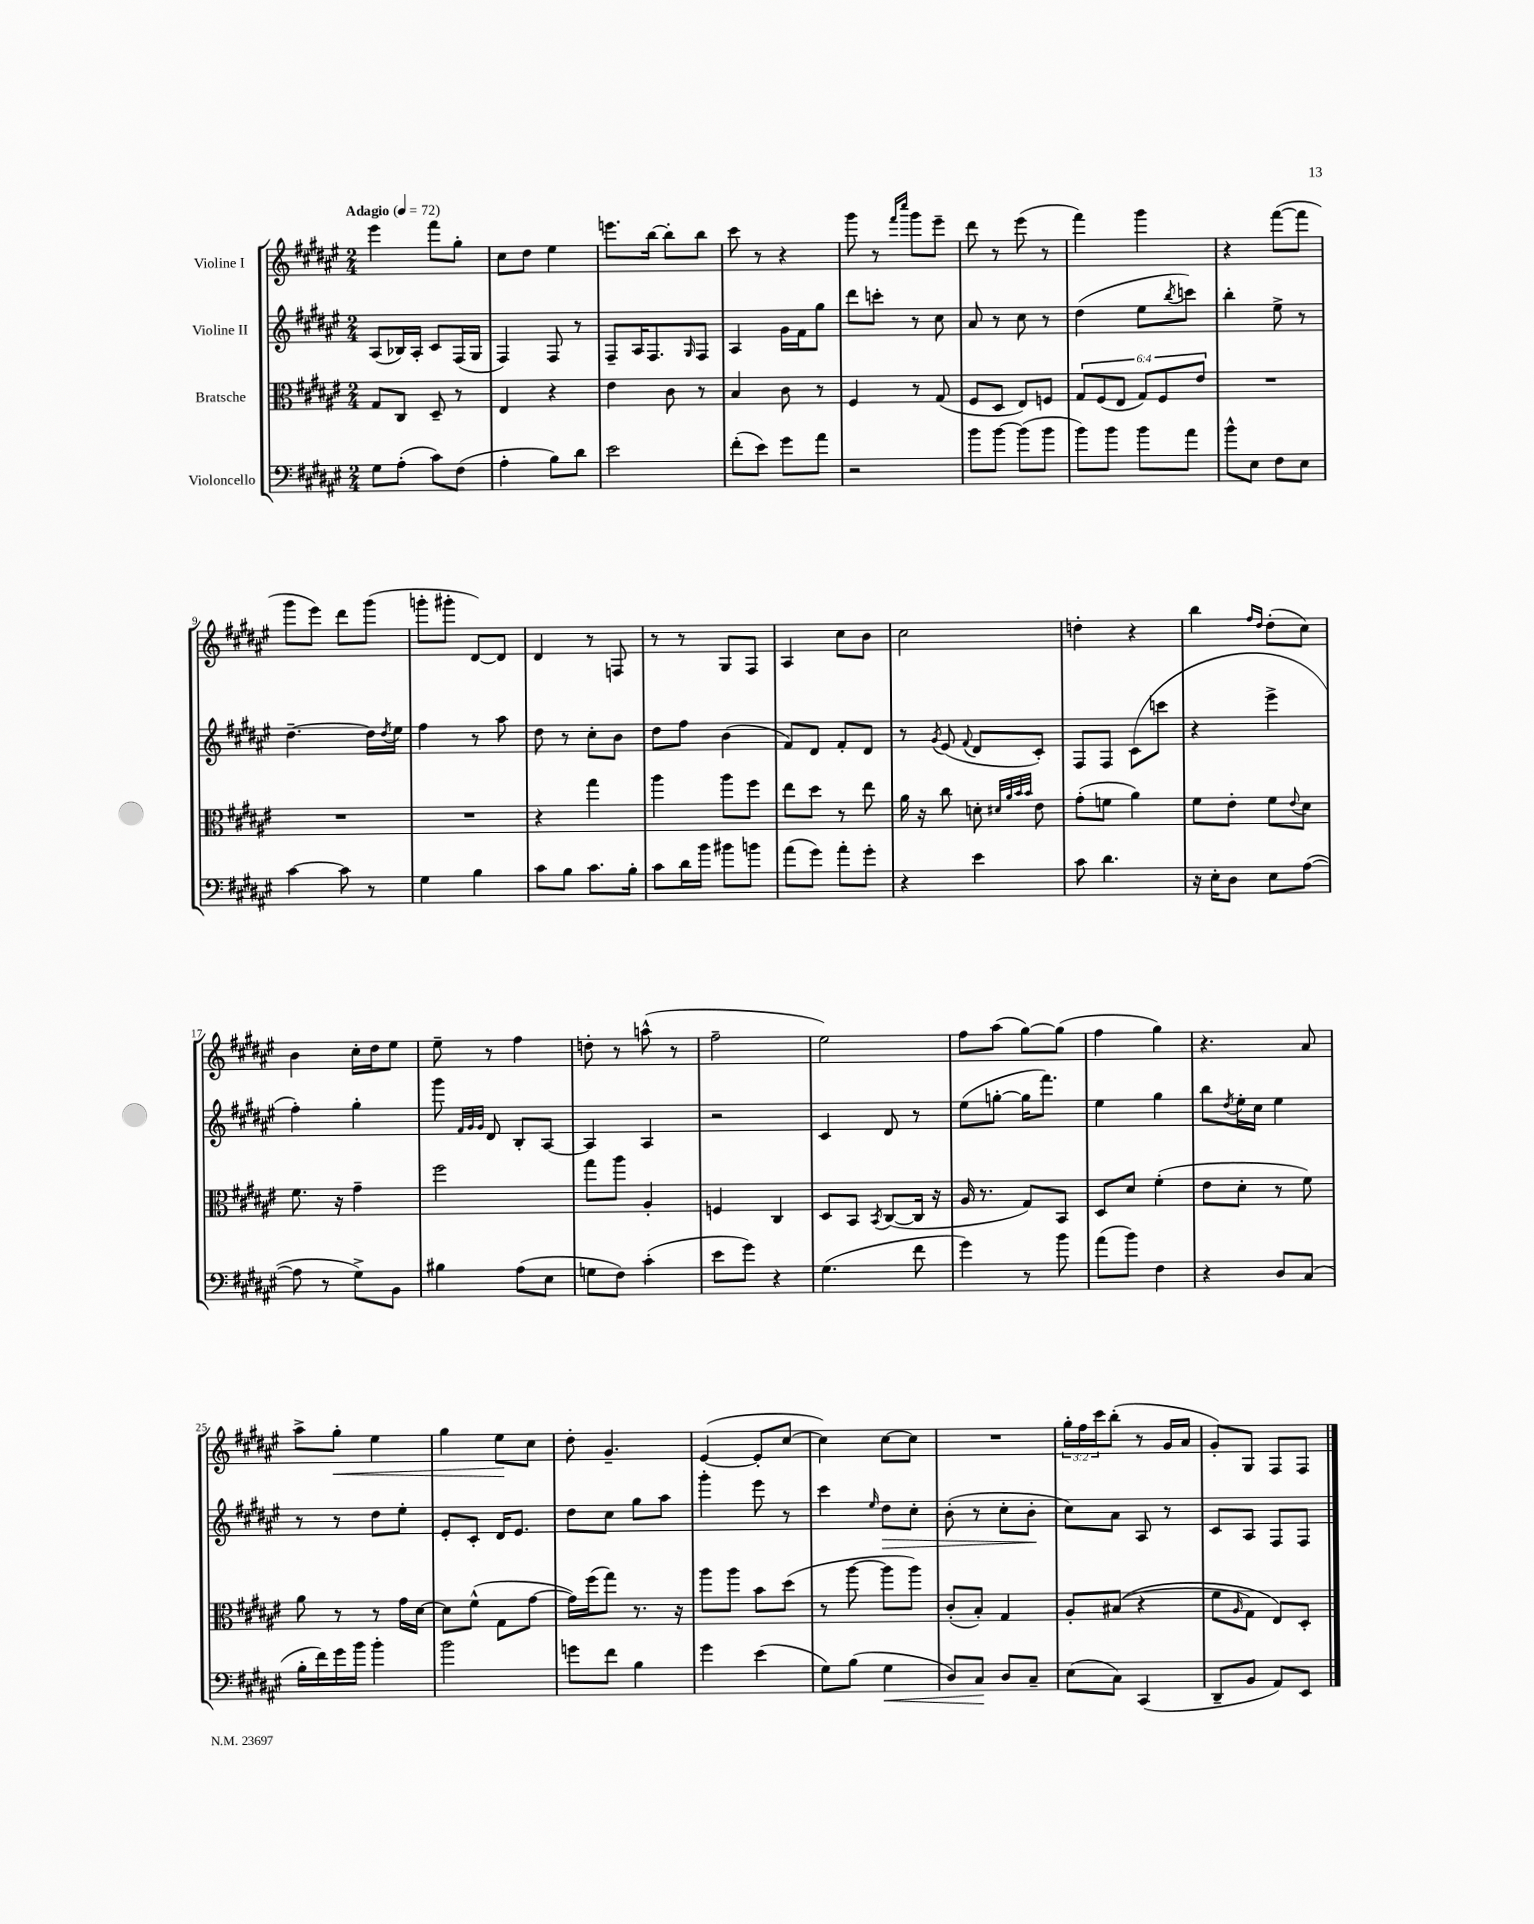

**kern	**dynam	**kern	**kern	**dynam	**kern	**dynam
*part4	*part4	*part3	*part2	*part2	*part1	*part1
*staff4	*staff4	*staff3	*staff2	*staff2	*staff1	*staff1
*I"Violoncello	*	*I"Bratsche	*I"Violine II	*	*I"Violine I	*
*clefF4	*	*clefC3	*clefG2	*	*clefG2	*
*k[f#c#g#d#a#e#]	*	*k[f#c#g#d#a#e#]	*k[f#c#g#d#a#e#]	*	*k[f#c#g#d#a#e#]	*
*M2/4	*	*M2/4	*M2/4	*	*M2/4	*
*MM72	*	*MM72	*MM72	*	*MM72	*
=1	=1	=1	=1	=1	=1	=1
!	!	!	!	!	!LO:TX:a:B:t=Adagio	!
8G#\L	.	8G#/L	(8A#/L	.	4eee#\	.
(8A#'\J	.	8C#/J	16B-X/L)	.	.	.
.	.	.	16A#'/JJ	.	.	.
8c#\L)	.	8D#~/	8c#/L	.	8fff#\L	.
(8F#\J	.	8r	(16F#/L	.	8gg#'\J	.
.	.	.	16G#/JJ	.	.	.
=2	=2	=2	=2	=2	=2	=2
4A#'\	.	4E#/	4F#/)	.	8cc#\L	.
.	.	.	.	.	8dd#\J	.
8B\L)	.	4r	8F#/	.	4ee#\	.
8d#\J	.	.	8r	.	.	.
=3	=3	=3	=3	=3	=3	=3
2e#\	.	4e#\	8F#~/L	.	8.eeen\L	.
.	.	.	16A#/K	.	.	.
.	.	.	8.F#/	.	[16bb\Jk	.
.	.	8c#\	.	.	8bb'\L]	.
.	.	.	16qqG#/	.	.	.
.	.	8r	8F#/J	.	8bb\J	.
=4	=4	=4	=4	=4	=4	=4
(8f#'\L	.	4B/	4A#/	.	8ccc#\	.
8e#\J)	.	.	.	.	8r	.
8g#\L	.	8c#\	16g#\LL	.	4r	.
.	.	.	16f#\J	.	.	.
8a#\J	.	8r	8gg#\J	.	.	.
=5	=5	=5	=5	=5	=5	=5
2r	.	4F#/	8ddd#\L	.	8ggg#\	.
.	.	.	8cccn'\J	.	8r	.
.	.	.	.	.	16qqfff#/LL	.
.	.	.	.	.	16qqcccc#/JJ	.
.	.	8r	8r	.	8ggg#\L	.
.	.	(8G#/	8cc#\	.	8eee#~\J	.
=6	=6	=6	=6	=6	=6	=6
8b\L	.	8F#/L	8a#/	.	8ddd#\	.
[8b\J	.	8D#/J	8r	.	8r	.
(8b\L]	.	8E#/L)	8cc#\	.	(8eee#\	.
8b\J	.	8Fn/J	8r	.	8r	.
=7	=7	=7	=7	=7	=7	=7
8b\L)	.	12G#/L	(4dd#\	.	4fff#\)	.
.	.	(12F#/	.	.	.	.
8b\J	.	.	.	.	.	.
.	.	12E#/J	.	.	.	.
8b\L	.	12G#/L)	8ee#\L	.	4ggg#\	.
.	.	12F#/	.	.	.	.
.	.	.	8qbb/	.	.	.
8a#\J	.	.	8cccn\J)	.	.	.
.	.	12e#/J	.	.	.	.
=8	=8	=8	=8	=8	=8	=8
8b^^\L	.	2r	4bb'\	.	4r	.
8E#\J	.	.	.	.	.	.
8F#\L	.	.	8ee#^\	.	([8fff#\L	.
8E#\J	.	.	8r	.	8fff#\J]	.
!!LO:LB:g=z
=9	=9	=9	=9	=9	=9	=9
[4c#\	.	2r	[4.dd#~\	.	8ggg#\L	.
.	.	.	.	.	8eee#\J)	.
8c#\]	.	.	.	.	8ddd#\L	.
8r	.	.	16dd#\LL]	.	(8ggg#\J	.
.	.	.	8qdd#/	.	.	.
.	.	.	16ee#\JJ	.	.	.
=10	=10	=10	=10	=10	=10	=10
4G#\	.	2r	4ff#\	.	8gggn'\L	.
.	.	.	.	.	8ggg#X'\J	.
4B\	.	.	8r	.	[8d#/L)	.
.	.	.	8aa#\	.	8d#/J]	.
=11	=11	=11	=11	=11	=11	=11
8c#\L	.	4r	8dd#\	.	4d#/	.
8B\J	.	.	8r	.	.	.
8.c#\L	.	4gg#\	8cc#'\L	.	8r	.
.	.	.	8b\J	.	8Fn/	.
16B'\Jk	.	.	.	.	.	.
=12	=12	=12	=12	=12	=12	=12
8c#\L	.	4aa#\	8dd#\L	.	8r	.
16d#\L	.	.	8ff#\J	.	8r	.
16b\JJ	.	.	.	.	.	.
8b#X\L	.	8aa#\L	(4b\	.	8G#/L	.
8bn\J	.	8ff#\J	.	.	8F#/J	.
=13	=13	=13	=13	=13	=13	=13
(8a#\L	.	8ee#\L	8f#/L)	.	4A#/	.
8g#\J)	.	8dd#\J	8d#/J	.	.	.
8a#'\L	.	8r	8f#'/L	.	8cc#\L	.
8g#'\J	.	8ee#\	8d#/J	.	8b\J	.
=14	=14	=14	=14	=14	=14	=14
4r	.	16a#\	8r	.	2cc#\	.
.	.	16r	.	.	.	.
.	.	.	8qg#/	.	.	.
.	.	8cc#\	(8e#/	.	.	.
.	.	.	8qqf#/	.	.	.
4e#\	.	8dn'\	8d#/L	.	.	.
.	.	32qqd#X/LLL	.	.	.	.
.	.	32qqa#/	.	.	.	.
.	.	32qqb/	.	.	.	.
.	.	32qqb/JJJ	.	.	.	.
.	.	8e#\	8c#'/J)	.	.	.
=15	=15	=15	=15	=15	=15	=15
8c#\	.	(8g#'\L	8F#/L	.	4ddn'\	.
4.d#\	.	8fn\J	8F#/J	.	.	.
.	.	4a#\)	(8c#\L	.	4r	.
.	.	.	8cccn\J	.	.	.
=16	=16	=16	=16	=16	=16	=16
16r	.	8f#\L	4r	.	4bb\	.
16E#'\KL	.	.	.	.	.	.
8D#\J	.	8e#'\J	.	.	.	.
.	.	.	.	.	16qqff#/LL	.
.	.	.	.	.	16qqdd#/JJ	.
8E#\L	.	8f#\L	4eee#^\	.	(8dd#'\L	.
.	.	8qqe#/	.	.	.	.
([8A#\J	.	8d#\J	.	.	8cc#\J)	.
!!LO:LB:g=z
=17	=17	=17	=17	=17	=17	=17
8A#\]	.	8.f#\	4ff#'\)	.	4b\	.
8r	.	.	.	.	.	.
.	.	16r	.	.	.	.
8G#^\L)	.	4g#~\	4gg#'\	.	16cc#'\LL	.
.	.	.	.	.	16dd#\J	.
8BB\J	.	.	.	.	8ee#\J	.
=18	=18	=18	=18	=18	=18	=18
4B#X\	.	2ff#\	8ggg#\	.	8ee#~\	.
.	.	.	32qqf#/LLL	.	.	.
.	.	.	32qqg#/	.	.	.
.	.	.	32qqg#/JJJ	.	.	.
.	.	.	8d#/	.	8r	.
(8A#\L	.	.	8B'/L	.	4ff#\	.
8E#\J	.	.	[8A#/J	.	.	.
=19	=19	=19	=19	=19	=19	=19
8Gn\L	.	8gg#\L	4A#/]	.	8ddn'\	.
8F#\J)	.	8aa#\J	.	.	8r	.
(4c#'\	.	4A#'/	4A#/	.	(8aan^^\	.
.	.	.	.	.	8r	.
=20	=20	=20	=20	=20	=20	=20
8e#\L	.	4Fn/	2r	.	2ff#~\	.
8g#\J)	.	.	.	.	.	.
4r	.	4C#/	.	.	.	.
=21	=21	=21	=21	=21	=21	=21
(4.G#\	.	8D#/L	4c#/	.	2ee#\)	.
.	.	8BB/J	.	.	.	.
.	.	8qBB/	.	.	.	.
.	.	([8C#/L	8d#/	.	.	.
8f#\	.	16C#/Jk]	8r	.	.	.
.	.	16r	.	.	.	.
=22	=22	=22	=22	=22	=22	=22
4g#\)	.	16A#/	(8ee#\L	.	8ff#\L	.
.	.	8.r	.	.	.	.
.	.	.	[8ggn'\J	.	(8aa#\J	.
8r	.	8G#/L)	16gg\KL]	.	[8gg#\L)	.
.	.	.	8.fff#\J)	.	.	.
8b\	.	8BB/J	.	.	(8gg#\J]	.
=23	=23	=23	=23	=23	=23	=23
(8a#\L	.	8D#/L	4ee#\	.	4ff#\	.
8b\J)	.	8d#/J	.	.	.	.
4F#\	.	(4f#'\	4gg#\	.	4gg#\)	.
=24	=24	=24	=24	=24	=24	=24
4r	.	8e#\L	8bb\L	.	4.r	.
.	.	.	8qdd#/	.	.	.
.	.	8d#'\J	16ee#'\L	.	.	.
.	.	.	16cc#\JJ	.	.	.
8D#/L	.	8r	4ee#\	.	.	.
(8C#/J	.	8f#\)	.	.	8a#/	.
!!LO:LB:g=z
=25	=25	=25	=25	=25	=25	=25
16B'\LL	.	8a#\	8r	.	8aa#^\L	.
16f#\)	.	.	.	.	.	.
!	!	!	!	!	!	!LO:HP:b
16g#\	.	8r	8r	.	8gg#'\J	<
16b\JJ	.	.	.	.	.	.
4b'\	.	8r	8dd#\L	.	4ee#\	.
.	.	16g#\LL	8ee#'\J	.	.	.
.	.	[16d#\JJ	.	.	.	.
=26	=26	=26	=26	=26	=26	=26
2b\	.	8d#\L]	8e#'/L	.	4gg#\	.
.	.	(8f#^^\J	8c#'/J	.	.	.
.	.	8G#\L	16d#/KL	.	8ee#\L	.
.	.	.	8.e#/J	.	.	.
.	.	[8g#\J	.	.	8cc#\J	[
=27	=27	=27	=27	=27	=27	=27
8gn\L	.	16g#\LL])	8dd#\L	.	8dd#'\	.
.	.	(16ff#\J	.	.	.	.
8f#\J	.	8gg#\J)	8cc#\J	.	4.g#~/	.
4B\	.	8.r	8gg#\L	.	.	.
.	.	.	8aa#\J	.	.	.
.	.	16r	.	.	.	.
=28	=28	=28	=28	=28	=28	=28
4g#\	.	8aa#\L	4ggg#'\	.	([4e#/	.
.	.	8aa#\J	.	.	.	.
(4e#\	.	8b\L	8eee#\	.	8e#'/L]	.
.	.	(8dd#\J	8r	.	[8cc#/J	.
=29	=29	=29	=29	=29	=29	=29
8G#\L)	.	8r	4ccc#\	.	4cc#\])	.
(8B\J	.	[8aa#\	.	.	.	.
.	.	.	16qqee#/	.	.	.
!	!LO:HP:b	!	!	!LO:HP:b	!	!
4G#\	<	8aa#\L]	8dd#\L	>	[8cc#\L	.
.	.	8aa#\J)	8cc#'\J	.	8cc#\J]	.
=30	=30	=30	=30	=30	=30	=30
8D#/L)	.	(8c#'/L	(8b'\	.	2r	.
8C#/J	.	8B'/J)	8r	.	.	.
8D#/L	[	4G#/	8cc#'\L	.	.	.
8C#~/J	.	.	8b'\J	.	.	.
.	.	.	.	]	.	.
=31	=31	=31	=31	=31	=31	=31
(8E#\L	.	8A#'/L	8cc#\L)	.	24gg#'\LL	.
.	.	.	.	.	24ff#\	.
.	.	.	.	.	24ccc#\J	.
8C#\J)	.	((8B#X/J	8a#\J	.	(8bb'\J	.
(4CC#/	.	4r	8A#/	.	8r	.
.	.	.	8r	.	16g#/LL	.
.	.	.	.	.	16a#/JJ	.
=32	=32	=32	=32	=32	=32	=32
8DD#~/L	.	8f#\L	8c#/L	.	8g#'/L)	.
.	.	16qqA#/	.	.	.	.
8BB/J	.	8G#\J)	8A#/J	.	8G#/J	.
8AA#/L)	.	8E#/L)	8F#/L	.	8F#/L	.
8EE#/J	.	8D#'/J	8F#/J	.	8F#/J	.
==	==	==	==	==	==	==
*-	*-	*-	*-	*-	*-	*-
